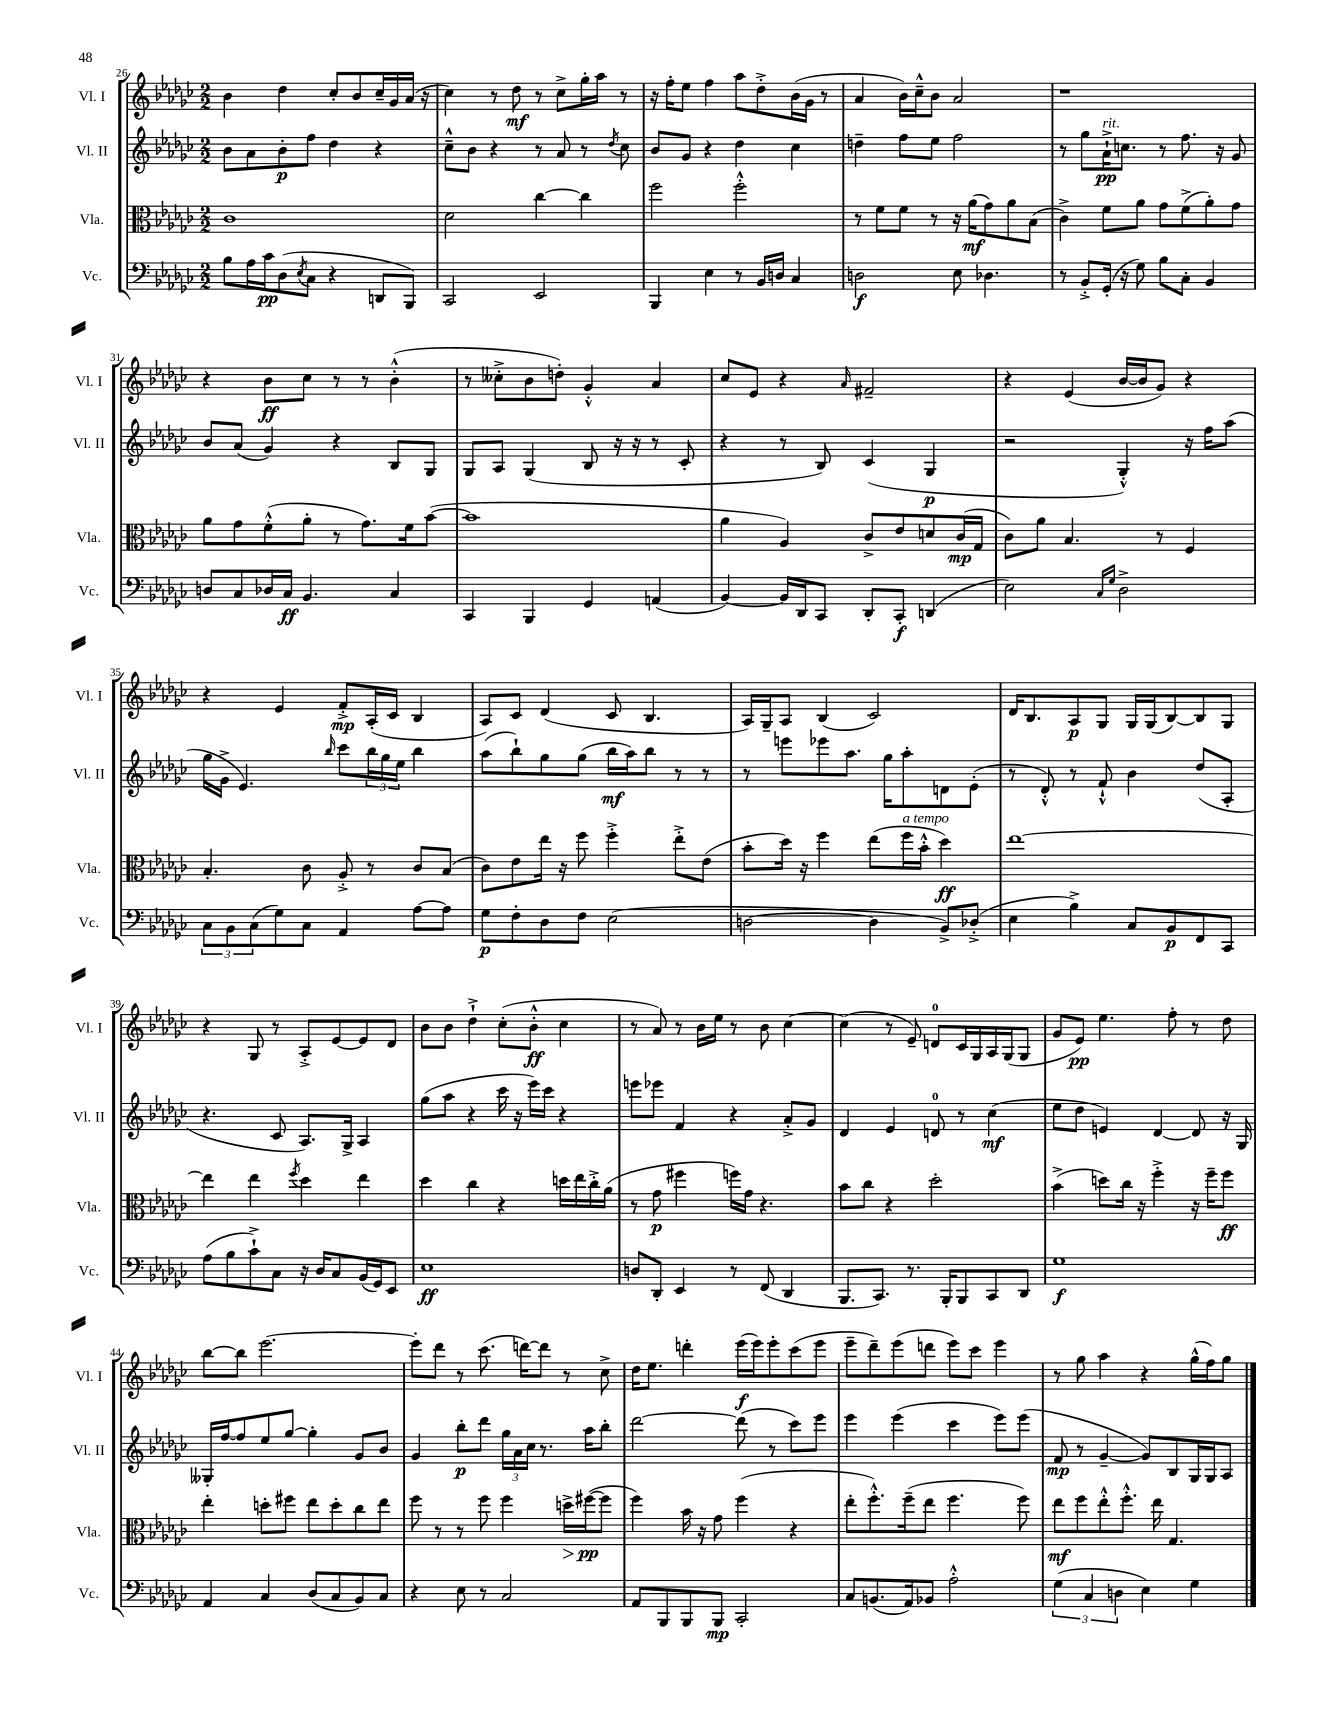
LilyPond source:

<<
\new StaffGroup <<
\new Staff = "s0" \with { instrumentName = "Vl. I" shortInstrumentName = "Vl. I" } {
    \clef treble \key ges \major \numericTimeSignature \time 2/2
    bes'4 des''4 ces''8-. bes'8 ces''16-- ges'16 aes'16( r16 |
    ces''4) r8 des''8\mf r8 ces''8-> ges''16-. aes''16 r8 |
    r16 f''16-. ees''8 f''4 aes''8 des''8-.-> bes'16( ges'16 r8 |
    aes'4 bes'16) ces''16---^ bes'8 aes'2 |
    r1 |
    r4 bes'8\ff ces''8 r8 r8 bes'4-.-^( |
    r8 ceses''8-.-> bes'8 d''8-.) ges'4-.-^ aes'4 |
    ces''8 ees'8 r4 \grace { aes'16 } fis'2-- |
    r4 ees'4( bes'16~ bes'16 ges'8) r4 |
    r4 ees'4 f'8-.->\mp aes16-.( ces'16 bes4 |
    aes8) ces'8 des'4( ces'8 bes4. |
    aes16) ges16-- aes8 bes4( ces'2) |
    des'16 bes8. aes8\p ges8 ges16 ges16( bes8~) bes8 ges8 |
    r4 ges8 r8 aes8-.-> ees'8~ ees'8 des'8 |
    bes'8 bes'8 des''4-!-> ces''8-.( bes'8-.-^\ff ces''4 |
    r8 aes'8) r8 bes'16 ees''16 r8 bes'8 ces''4~ |
    ces''4( r8 ees'8--) d'8-0 ces'16 ges16 aes16 ges16( ges8 |
    ges'8 ees'8\pp) ees''4. f''8-. r8 des''8 |
    bes''8~ bes''8 ees'''2.~ |
    ees'''8-. des'''8 r8 ces'''8.( d'''16~) d'''8 r8 ces''8-> |
    des''16 ees''8. d'''4-. ees'''16\f( ees'''16) ees'''8-. ces'''8( ees'''8 |
    ees'''8-- des'''8--) ees'''8( d'''8 ees'''8) ces'''8 ees'''4 |
    r8 ges''8 aes''4 r4 ges''16-^( f''16) ges''8 \bar "|." |
}
\new Staff = "s1" \with { instrumentName = "Vl. II" shortInstrumentName = "Vl. II" } {
    \clef treble \key ges \major \numericTimeSignature \time 2/2
    bes'8 aes'8 bes'8-.\p f''8 des''4 r4 |
    ces''8---^ bes'8 r4 r8 aes'8 r8 \acciaccatura { des''8 } ces''8 |
    bes'8 ges'8 r4 des''4 ces''4 |
    d''4-- f''8 ees''8 f''2 |
    r8 ges''8 aes'16-!->\pp^\markup { \italic "rit." } c''8. r8 f''8. r16 ges'8 |
    bes'8 aes'8( ges'4) r4 bes8 ges8 |
    ges8 aes8 ges4( bes8 r16 r16 r8 ces'8-. |
    r4 r8 bes8) ces'4( ges4\p |
    r2 ges4-.-^) r16 f''16 aes''8( |
    ges''16 ges'16-> ees'4.) \grace { bes''16 } ces'''8 \tuplet 3/2 { bes''16 ges''16 ees''16 } bes''4 |
    aes''8( bes''8-!) ges''8 ges''8( bes''16\mf aes''16) bes''8 r8 r8 |
    r8 e'''8 ees'''8 aes''8. ges''16 aes''8-. d'8 ees'8-.( |
    r8 des'8-.-^) r8 f'8-!-^ bes'4 des''8( aes8-. |
    r4. ces'8 aes8.) ges16-> aes4 |
    ges''8( aes''8 r4 ces'''16 r16 ees'''16) ces'''16 r4 |
    e'''8 ees'''8 f'4 r4 aes'8-.-> ges'8 |
    des'4 ees'4 d'8-0 r8 ces''4\mf( |
    ees''8 des''8 e'4) des'4~ des'8 r16 ges16 |
    geses16-. f''16~ f''8 ees''8 ges''8~ ges''4-. ges'8 bes'8 |
    ges'4 bes''8-.\p des'''8 \tuplet 3/2 { ges''16 aes'16 ces''16 } r8. aes''16 bes''8-. |
    des'''2~ des'''8( r8 ces'''8) ees'''8 |
    ees'''4 ees'''4( ces'''4 ees'''8) ees'''8( |
    f'8\mp r8 ges'4~-- ges'8) bes8 ges16 ges16 aes8 \bar "|." |
}
\new Staff = "s2" \with { instrumentName = "Vla." shortInstrumentName = "Vla." } {
    \clef alto \key ges \major \numericTimeSignature \time 2/2
    ces'1 |
    des'2 ces''4~ ces''4 |
    f''2 f''2-.-^ |
    r8 f'8 f'8 r8 r16 aes'16\mf( ges'8) aes'8 bes8( |
    ces'4->) f'8 aes'8 ges'8 f'8->( aes'8-.) ges'8 |
    aes'8 ges'8 f'8-.-^( aes'8-. r8 ges'8.) f'16 bes'8~( |
    bes'1 |
    aes'4 aes4) ces'8-> ees'8 d'8 ces'16\mp( ges16 |
    ces'8) aes'8 bes4. r8 f4 |
    bes4.-. ces'8 aes8-.-> r8 ces'8 bes8( |
    ces'8) ees'8 ees''16 r16 f''8 f''4-.-> ees''8-.-> ees'8( |
    bes'8-. des''16) r16 f''4 ees''8( f''16^\markup { \italic "a tempo" } bes'16-.-^ des''4\ff) |
    ees''1~ |
    ees''4 ees''4 \acciaccatura { f''8 } des''4 ees''4 |
    des''4 ces''4 r4 d''16 ees''16 ces''16-.-> aes'16( |
    r8 ges'8\p fis''4 f''16) ges'16 r4. |
    bes'8 ces''8 r4 des''2-. |
    bes'4->( d''8) ces''16 r16 f''4-.-> r16 f''16-- f''8\ff |
    ees''4-. d''8-. fis''8 ees''8 d''8-. ces''8 ees''8 |
    f''8 r8 r8 f''8 f''4 d''16->\> fis''16~\pp\!( fis''8 |
    f''4) bes'16 r16 ges'8 f''4( r4 |
    ees''8-. f''8.-.-^) f''16--( ees''8 f''4. f''8) |
    ees''8\mf f''8 ees''8-.-^ f''8.-.-^ ees''16 ges4. \bar "|." |
}
\new Staff = "s3" \with { instrumentName = "Vc." shortInstrumentName = "Vc." } {
    \clef bass \key ges \major \numericTimeSignature \time 2/2
    bes8 aes16 ces'16\pp des8( \acciaccatura { ees8 } ces8 r4 d,8 bes,,8) |
    ces,2 ees,2 |
    bes,,4 ees4 r8 bes,16 d16 ces4 |
    d2\f ees8 des4. |
    r8 bes,8-.-> ges,16-.( r16 ges8) bes8 ces8-. bes,4 |
    d8 ces8 des16 ces16\ff bes,4. ces4 |
    ces,4 bes,,4 ges,4 a,4( |
    bes,4~) bes,16 des,16 ces,8 des,8-. ces,8-.\f d,4( |
    ees2) \grace { ces16 ges16 } des2-> |
    \tuplet 3/2 { ces8 bes,8 ces8( } ges8) ces8 aes,4 aes8~ aes8 |
    ges8\p f8-. des8 f8 ees2( |
    d2~ d4 bes,8->) des8-.->( |
    ees4 bes4->) ces8 bes,8\p f,8 ces,8 |
    aes8( bes8 ces'8-!->) ces8 r16 des16 ces8 bes,16( ges,16) ees,8 |
    ees1\ff |
    d8 des,8-. ees,4 r8 f,8( des,4 |
    bes,,8. ces,8.) r8. bes,,16-. bes,,8 ces,8 des,8 |
    ges1\f |
    aes,4 ces4 des8( ces8 bes,8) ces8 |
    r4 ees8 r8 ces2 |
    aes,8 bes,,8 bes,,8 bes,,8\mp ces,2-. |
    ces8 b,8.( aes,16) bes,8 aes2-.-^ |
    \tuplet 3/2 { ges4( ces4 d4 } ees4) ges4 \bar "|." |
}
>>
>>
\layout { \context { \Score currentBarNumber = #26 } }
